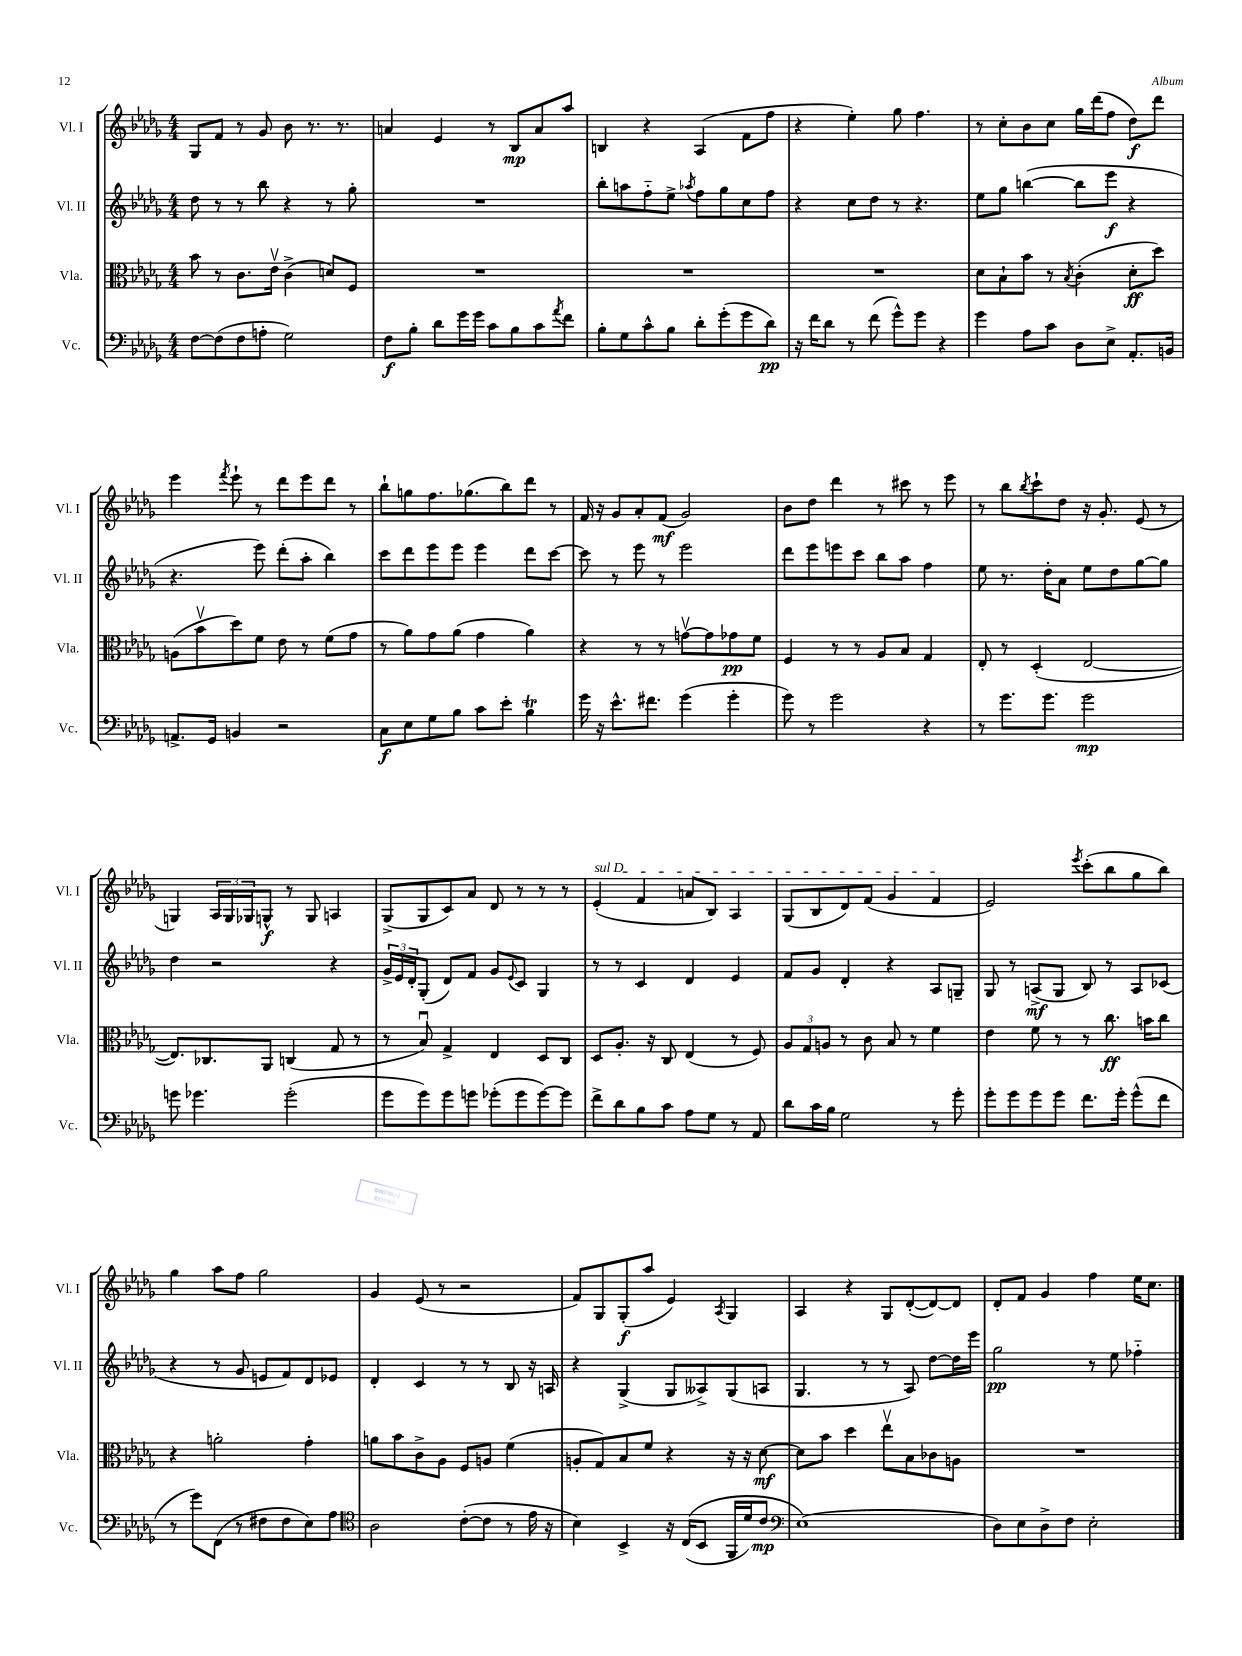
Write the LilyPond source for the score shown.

<<
\new StaffGroup <<
\new Staff = "s0" \with { instrumentName = "Vl. I" shortInstrumentName = "Vl. I" } {
    \clef treble \key des \major \numericTimeSignature \time 4/4
    ges8 f'8 r8 ges'8 bes'8 r8. r8. |
    a'4 ees'4 r8 bes8\mp a'8 aes''8 |
    b4 r4 aes4( f'8 f''8 |
    r4 ees''4-.) ges''8 f''4. |
    r8 c''8-. bes'8 c''8 ges''16 des'''16( f''8 des''8\f) des'''8 |
    ees'''4 \acciaccatura { f'''8 } ees'''8-! r8 des'''8 ees'''8 des'''8 r8 |
    bes''8-! g''8 f''8. ges''8.( bes''8) des'''8 r8 |
    f'16 r16 ges'8 aes'8-. f'8\mf( ges'2) |
    bes'8 des''8 des'''4 r8 cis'''8 r8 ees'''8 |
    r8 bes''8 \acciaccatura { bes''8 } c'''8-! des''8 r16 ges'8.-. ees'8( r8 |
    g4) \tuplet 3/2 { aes16 g16 ges16 } g8-^\f r8 g8 a4 |
    ges8->( ges8 c'8) aes'8 des'8 r8 r8 r8 |
    \once \override TextSpanner.bound-details.left.text = \markup { \italic "sul D" } ees'4-.\startTextSpan( f'4 a'8 bes8) aes4 |
    ges8( bes8 des'8) f'8( ges'4 f'4\stopTextSpan |
    ees'2) \acciaccatura { ees'''8 } c'''8-.( bes''8 ges''8 bes''8) |
    ges''4 aes''8 f''8 ges''2 |
    ges'4 ees'8( r8 r2 |
    f'8) ges8 ges8-.\f( aes''8 ees'4) \acciaccatura { aes8 } ges4 |
    aes4 r4 ges8 des'8~-.( des'8~) des'8 |
    des'8-. f'8 ges'4 f''4 ees''16 c''8. \bar "|." |
}
\new Staff = "s1" \with { instrumentName = "Vl. II" shortInstrumentName = "Vl. II" } {
    \clef treble \key des \major \numericTimeSignature \time 4/4
    des''8 r8 r8 bes''8 r4 r8 ges''8-. |
    R1 |
    bes''8-. a''8 f''8-_ ees''8-> \acciaccatura { aes''8 } f''8 ges''8 c''8 f''8 |
    r4 c''8 des''8 r8 r4. |
    ees''8 ges''8 b''4~( b''8 ees'''8\f r4 |
    r4. ees'''8) des'''8-.( aes''8-. bes''4) |
    c'''8 des'''8 ees'''8 ees'''8 ees'''4 des'''8 c'''8~ |
    c'''8 r8 ees'''8 r8 ees'''2 |
    des'''8 ees'''8 e'''8 c'''8 bes''8 aes''8 f''4 |
    ees''8 r8. des''16-. aes'8 ees''8 des''8 ges''8~ ges''8 |
    des''4 r2 r4 |
    \tuplet 3/2 { ges'16-> ees'16 des'16-. } ges8-.( des'8) f'8 ges'8 \appoggiatura { ees'8 } c'8 ges4 |
    r8 r8 c'4 des'4 ees'4 |
    f'8 ges'8 des'4-. r4 aes8 g8-- |
    ges8 r8 a8->\mf( ges8 bes8) r8 a8 ces'8( |
    r4 r8 ges'8 e'8 f'8) des'8 ees'8 |
    des'4-. c'4 r8 r8 bes8 r16 a16 |
    r4 ges4->( ges8 aeses8->) ges8( a8 |
    ges4. r8 r8 aes8) des''8~ des''16 ees'''16 |
    ges''2\pp r8 ees''8 fes''4-_ \bar "|." |
}
\new Staff = "s2" \with { instrumentName = "Vla." shortInstrumentName = "Vla." } {
    \clef alto \key des \major \numericTimeSignature \time 4/4
    bes'8 r8 c'8. ees'16\upbow c'4->( d'8) f8 |
    R1 |
    R1 |
    R1 |
    des'8 bes8-! bes'8 r8 \acciaccatura { bes8 } c'4-.( des'8-.\ff des''8) |
    a8( bes'8\upbow des''8) f'8 ees'8 r8 f'8( ges'8 |
    r8 aes'8) ges'8 aes'8( ges'4 aes'4) |
    r4 r8 r8 g'8~\upbow g'8 ges'8\pp f'8 |
    f4 r8 r8 aes8 bes8 ges4 |
    ees8-. r8 des4-.( ees2~ |
    ees8.) ces8. aes,8 c4( ges8 r8 |
    r8 bes8\downbow) ges4-> ees4 des8 c8 |
    des8 aes8.-. r16 c8 ees4( r8 f8) |
    \tuplet 3/2 { aes8 ges8 a8 } r8 c'8 bes8 r8 f'4 |
    ees'4 f'8 r8 r8 c''8.\ff b'16 c''8 |
    r4 a'2-. ges'4-. |
    a'8 bes'8 c'8-> aes8 f8 a8 f'4( |
    a8-. ges8) bes8 f'8 r4 r16 r16 des'8~\mf |
    des'8 bes'8 des''4 ees''8\upbow bes8 ces'8 a8 |
    R1 \bar "|." |
}
\new Staff = "s3" \with { instrumentName = "Vc." shortInstrumentName = "Vc." } {
    \clef bass \key des \major \numericTimeSignature \time 4/4
    f8~ f8( f8 a8-. ges2) |
    f8\f bes8-. des'8 ges'16 ges'16 c'8 bes8 c'8 \acciaccatura { aes'8 } f'8 |
    bes8-. ges8 c'8-^ bes8 des'8-. ges'8-.( ges'8 des'8\pp) |
    r16 f'16 des'8 r8 f'8( ges'8-^) ges'8 r4 |
    ges'4 aes8 c'8 des8 ees8-> aes,8.-. b,16 |
    a,8.-> ges,16 b,4 r2 |
    c8\f ees8 ges8 bes8 c'8 ees'8-. bes4\trill |
    ges'16 r16 ees'8.-^ fis'8. ges'4( ges'4-. |
    ges'8) r8 ges'2 r4 |
    r8 ges'8. ges'8. ges'2\mp |
    g'8 ges'4. ges'2-.( |
    ges'8 ges'8) ges'8 g'8 ges'8-.( ges'8 ges'8~) ges'8 |
    f'8-> des'8 bes8 c'8 aes8 ges8 r8 aes,8 |
    des'8 c'16 bes16 ges2 r8 ges'8-. |
    ges'8-. ges'8 ges'8 ges'8 f'8. ges'16-. ges'8-^( f'8 |
    r8 ges'8) f,8( r8 fis8 fis8 ees8) aes8 |
    \clef tenor aes2 c'8~-.( c'8 r8 ees'16 r16 |
    bes4) bes,4-> r16 c16(\( bes,8 f,16 des'16) c'8\mp |
    \clef bass ees1(\) |
    des8) ees8 des8-> f8 ees2-. \bar "|." |
}
>>
>>
\layout { \context { \Score \remove "Bar_number_engraver" } }
